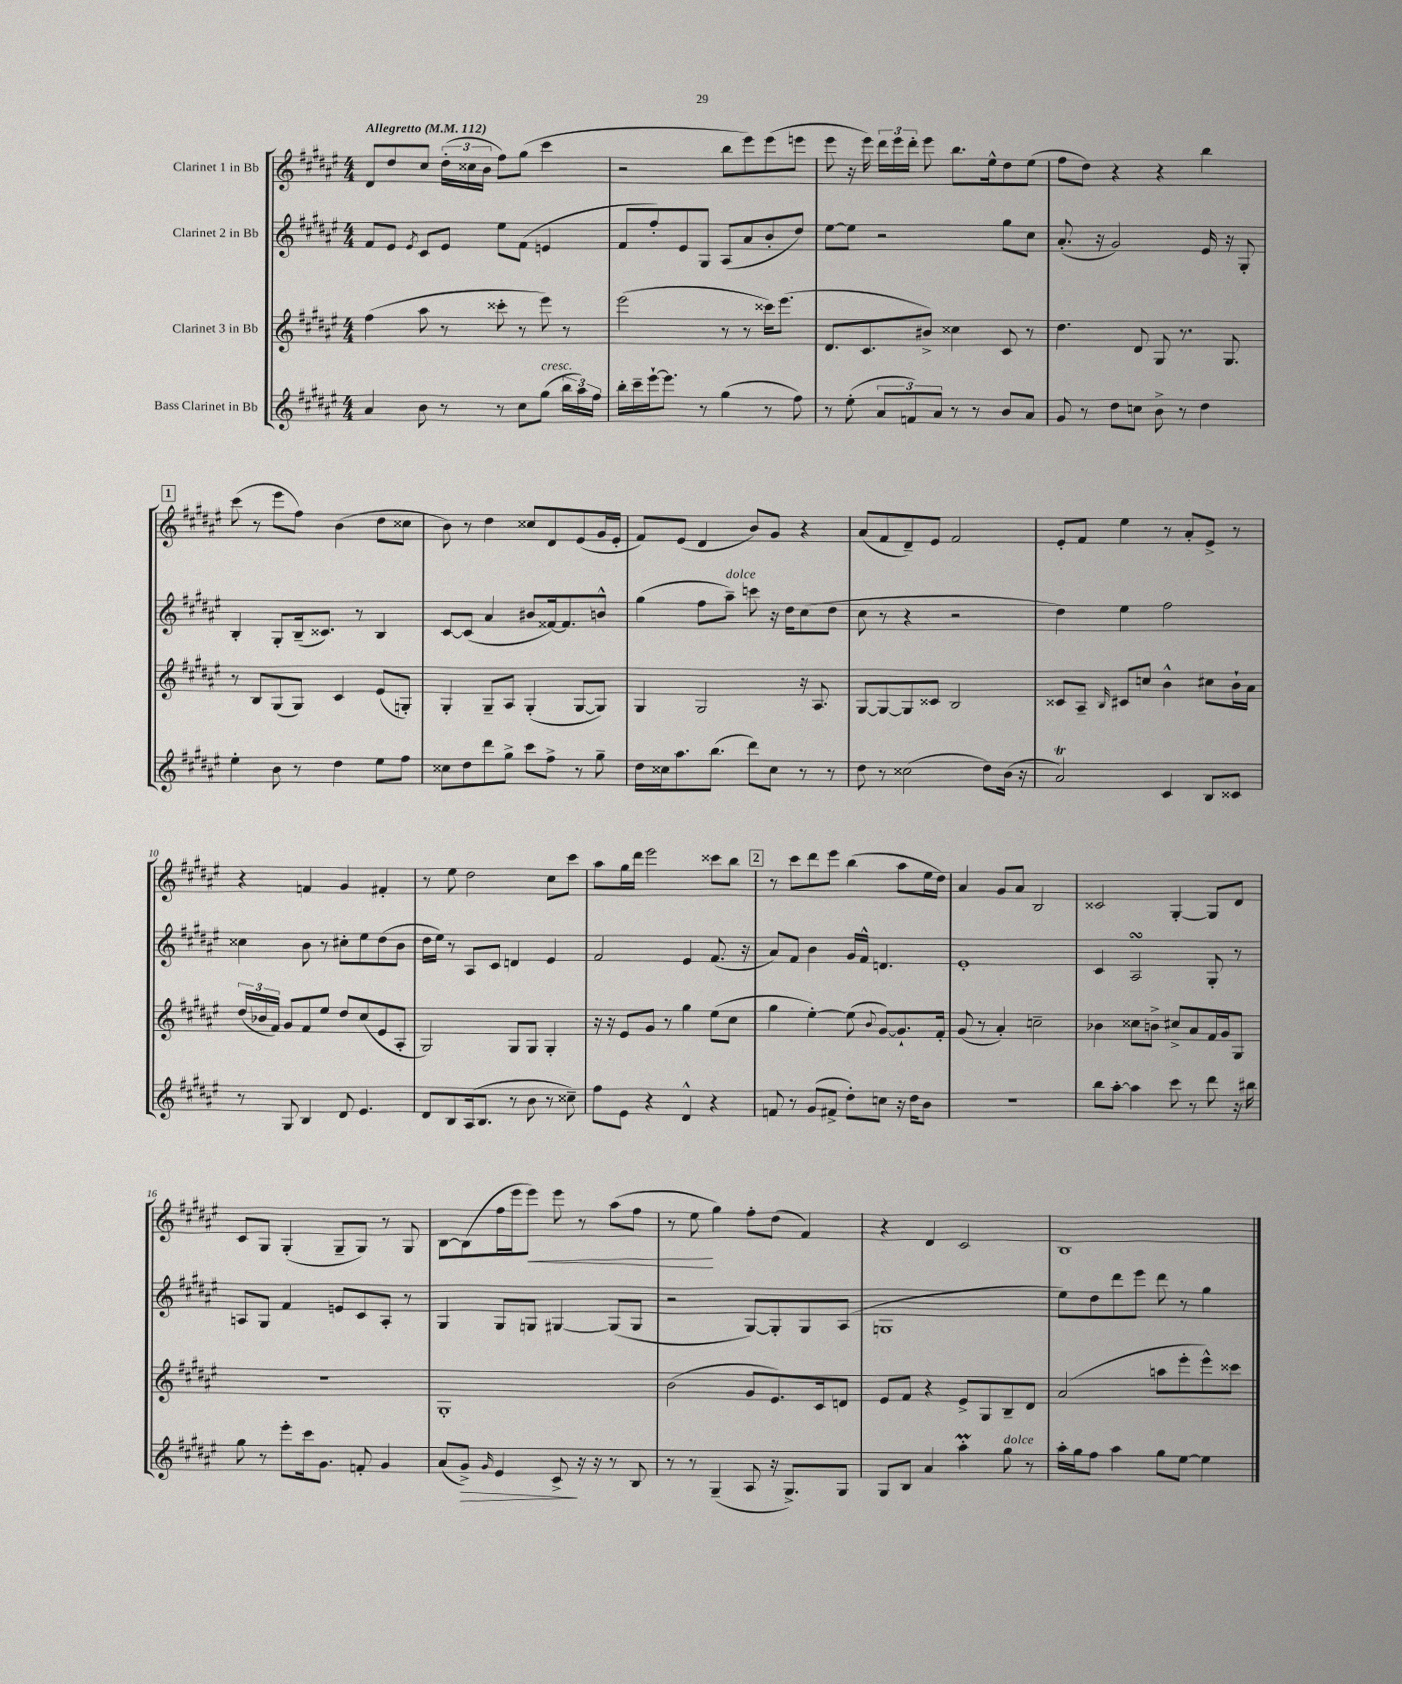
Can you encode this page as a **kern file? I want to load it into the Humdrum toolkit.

**kern	**kern	**kern	**kern
*staff4	*staff3	*staff2	*staff1
*clefG2	*clefG2	*clefG2	*clefG2
*k[f#c#g#d#a#e#]	*k[f#c#g#d#a#e#]	*k[f#c#g#d#a#e#]	*k[f#c#g#d#a#e#]
*M4/4	*M4/4	*M4/4	*M4/4
*MM112	*MM112	*MM112	*MM112
4a#/	(4ff#\	8f#/L	8d#/L
.	.	8e#/J	8dd#/
.	.	8qe#/	.
8b\	8aa#\	8c#/L	8cc#/J
8r	8r	8e#/J	(24dd#'\LL
.	.	.	24cc##\
.	.	.	24b\JJ
8r	8ccc##'\	8ee#\L	8ff#\L)
8cc#\L	8r	(8f#\J	(8gg#\J
(8gg#\J	8eee#\)	4e/	4ccc#\
24bb\LL	8r	.	.
24aa#\)	.	.	.
24ff#\JJ	.	.	.
=	=	=	=
16bb'\LL	(2eee#\	8f#/L	2r
16ccc#~\	.	.	.
[16eee#`\J	.	8ff#'/)	.
8.eee#\]J	.	.	.
.	.	8e#/	.
8r	.	8G#/J	.
(4gg#\	8r	(8A#/L	8bb\L
.	8r	8a#/	8eee#\)
8r	16ccc##\LK)	8b'/	(8eee#\
.	(8.eee#\J	.	.
8ff#\)	.	8dd#/J)	8eee\J
=	=	=	=
8r	8.d#/L	[8ee#\L	8eee#\
(8ee#'\	.	8ee#\]J	16r
.	8.c#/	.	16eee#\)
12a#/L	.	2r	24ddd#\LL
.	.	.	24eee#\
12f/)	.	.	24ddd#'\JJ
.	8b#^/J)	.	8eee#\
12a#/J	.	.	.
8r	4cc##\	.	8.bb\L
8r	.	.	.
.	.	.	16ee#^^\k
8b/L	8c#/	8gg#\L	8dd#\
8a#/J	8r	8cc#\J	(8ee#\J
=	=	=	=
8g#/	4.dd#\	(8.a#'/	8ff#\L
8r	.	.	8dd#\J)
.	.	16r	.
8dd#\L	.	2g#/)	4r
8cc\J	8d#/	.	.
8b^\	8G#/	.	4r
8r	8.r	.	.
4dd#\	.	16e#/	4bb\
.	8.G#/	16r	.
.	.	8G#'/	.
=	=	=	=
4ee#'\	8r	4B'/	(8ccc#\
.	8B/L	.	8r
8b\	(8G#/	8G#'/L	8eee#\L
8r	8G#/J)	(16B~/k	8ff#\J)
.	.	8.c##/J)	.
4dd#\	4c#/	.	(4b\
.	.	8r	.
8ee#\L	(8e#/L	4B/	8dd#\L
8ff#\J	8G'/J)	.	8cc##\J
=	=	=	=
8cc##\L	4G#'/	[8c#/L	8b\)
8dd#\	.	(8c#/]J	8r
8ddd#\	8G#~/L	4a#/	4dd#\
8gg#^\J	8A#/J	.	.
8ccc#\L	(4G#'/	8b#/L	8cc##/L
8ff#^\J	.	[16f##/k)	8d#/
.	.	8.f##/]	.
8r	[8G#/L	.	(8e#/
8gg#~\	8G#/]J)	8b^^/J	16g#/L
.	.	.	16e#'/JJ
=	=	=	=
16dd#\LL	4G#/	(4gg#\	8f#/L)
16cc##\J	.	.	.
8.aa#\	.	.	(8e#/J
.	2G#/	8ff#\L	4d#/
(8.bb\J	.	.	.
.	.	8aa#~\J)	.
8ddd#\L)	.	8ccc\	8b/L)
8cc##\J	.	16r	8g#/J
.	.	16dd#\LK	.
8r	16r	(8cc#\	4r
.	8.A#/	.	.
8r	.	8dd#\J	.
=	=	=	=
8dd#\	[8G#/L	8cc#\	(8a#/L
8r	8G#/_	8r	8f#/
(2cc##\	8G#/]	4r	8d#~/)
.	8c##/J	.	8e#/J
.	2B/	2r	2f#/
8dd#\L)	.	.	.
(16b\Jk	.	.	.
16r	.	.	.
=	=	=	=
2a#/)	8c##/L	4dd#\)	8e#'/L
.	8A#~/J	.	8f#/J
.	16qqB/	.	.
.	8c#/L	4ee#\	4ee#\
.	8cc/J	.	.
4c#/	4b^^\	2ff#\	8r
.	.	.	8a#'/L
8B/L	8cc#\L	.	8e#^/J
8c##/J	16b`\L	.	8r
.	16a#\JJ	.	.
=	=	=	=
8r	(24dd#/LL	4cc##\	4r
.	24b-/	.	.
.	24f#/JJ)	.	.
8G#/	8g#/L	.	.
4B/	8f#/	8b\	4f/
.	8ee#/J	8r	.
8d#/	8dd#/L	8cc#'\L	4g#/
4.e#/	(8cc#/	8ee#\	.
.	8e#/	(8dd#\	4f#'/
.	8A#'/J	8b\J	.
=	=	=	=
8d#/L	2G#/)	16dd#\LL	8r
.	.	16ee#\JJ)	.
8B/	.	8r	8ee#\
(16A#/k	.	8A#/L	2dd#\
8.B/J	.	.	.
.	.	8c#/J	.
8r	8G#/L	4d/	.
8b\	8G#/J	.	.
8r	4G#'/	4e#/	8cc#\L
8cc##~\)	.	.	8ccc#\J
=	=	=	=
8ff#\L	16r	2f#/	8aa#\L
.	16r	.	.
8e#\J	8e#/L	.	16gg#\L
.	.	.	16ddd#\JJ
4r	8g#/J	.	2eee#\
.	8r	.	.
4d#^^/	4gg#\	4e#/	.
4r	(8ee#\L	(8.f#/	8ccc##\L
.	8cc#\J	.	8bb\J
.	.	16r	.
=	=	=	=
8f/	4gg#\	8a#/L)	8r
8r	.	8f#/J	8ccc#\L
(8g#/L	[4ee#'\)	4b\	8ddd#\
8f#^/J	.	.	8eee#\J
8dd#'\L)	(8ee#\]	16g#/LL	(4bb\
.	.	16f#^^/JJ	.
.	8qqb/	.	.
8cc\J	[8g#/L)	4.d/	.
16r	8.g#`/]	.	8aa#\L
16dd#\LK	.	.	.
8b\J	.	.	16ee#\L
.	16f#'/Jk	.	16dd#\JJ)
=	=	=	=
1r	(8g#/	1e#'	4a#/
.	8r	.	.
.	4a#'/)	.	8g#/L
.	.	.	8a#/J
.	2cc~\	.	2B/
=	=	=	=
8bb\L	4b-\	4c#/	2c##/
[8aa#'\J	.	.	.
4aa#\]	8cc##\L	2A#/	.
.	8b^\J	.	.
8ccc#\	8cc#^/L	.	[4G#'/
8r	8a#/	.	.
8ddd#\	16f#/L	8G#'/	8G#/]L
.	16g#/J	.	.
16r	8G#/J	8r	8d#/J
16bb#\	.	.	.
=	=	=	=
8gg#\	1r	8A/L	8c#/L
8r	.	8G#/J	8G#/J
8eee#'\L	.	4f#/	(4G#'/
16ccc#\k	.	.	.
8.g#\J	.	.	.
.	.	8e/L	8G#~/L
8f'/	.	8c#/	8G#/J)
4g#/	.	8A'/J	8r
.	.	8r	8G#/
=	=	=	=
(8a#/L	1G#'	4G#/	[8B\L
8g#^/J)	.	.	(8B\]
16qqg#/	.	.	.
4e#/	.	8G#/L	16ff#\L
.	.	.	16eee#\J
.	.	8G/J	8eee#\J)
8c#^/	.	[4G#/	8eee#\
16r	.	.	8r
16r	.	.	.
8r	.	(8G#/]L	(8aa#\L
8B/	.	8G#/J	8ff#\J
=	=	=	=
8r	(2b\	2r	8r
8r	.	.	8ee#\
(4G#~/	.	.	4gg#\)
8A#/	8g#/L	[8G#/L)	8ff#'\L
16r	8.e#/)	8G#'/]	(8dd#\J
8.G#^/L)	.	.	.
.	.	8G#/	4f#/)
.	16c#/k	.	.
8G#/J	8d/J	(8A#/J	.
=	=	=	=
8G#/L	8e#/L	1G	4r
8B/J	8f#/J	.	.
4a#/	4r	.	4d#/
4aa#'\	8e#^/L	.	2c#/
.	8G#/	.	.
8gg#\	8B~/	.	.
8r	8d#/J	.	.
=	=	=	=
16aa#'\LL	(2a#/	8ee#\L)	1B
16gg#\J	.	.	.
8ff#\J	.	8dd#\	.
4aa#\	.	8ddd#\	.
.	.	8eee#\J	.
8gg#\L	8aa\L	8ddd#\	.
[8ee#\J	8eee#'\	8r	.
4ee#\]	8eee#^^\)	4gg#\	.
.	8ccc##\J	.	.
==	==	==	==
*-	*-	*-	*-
